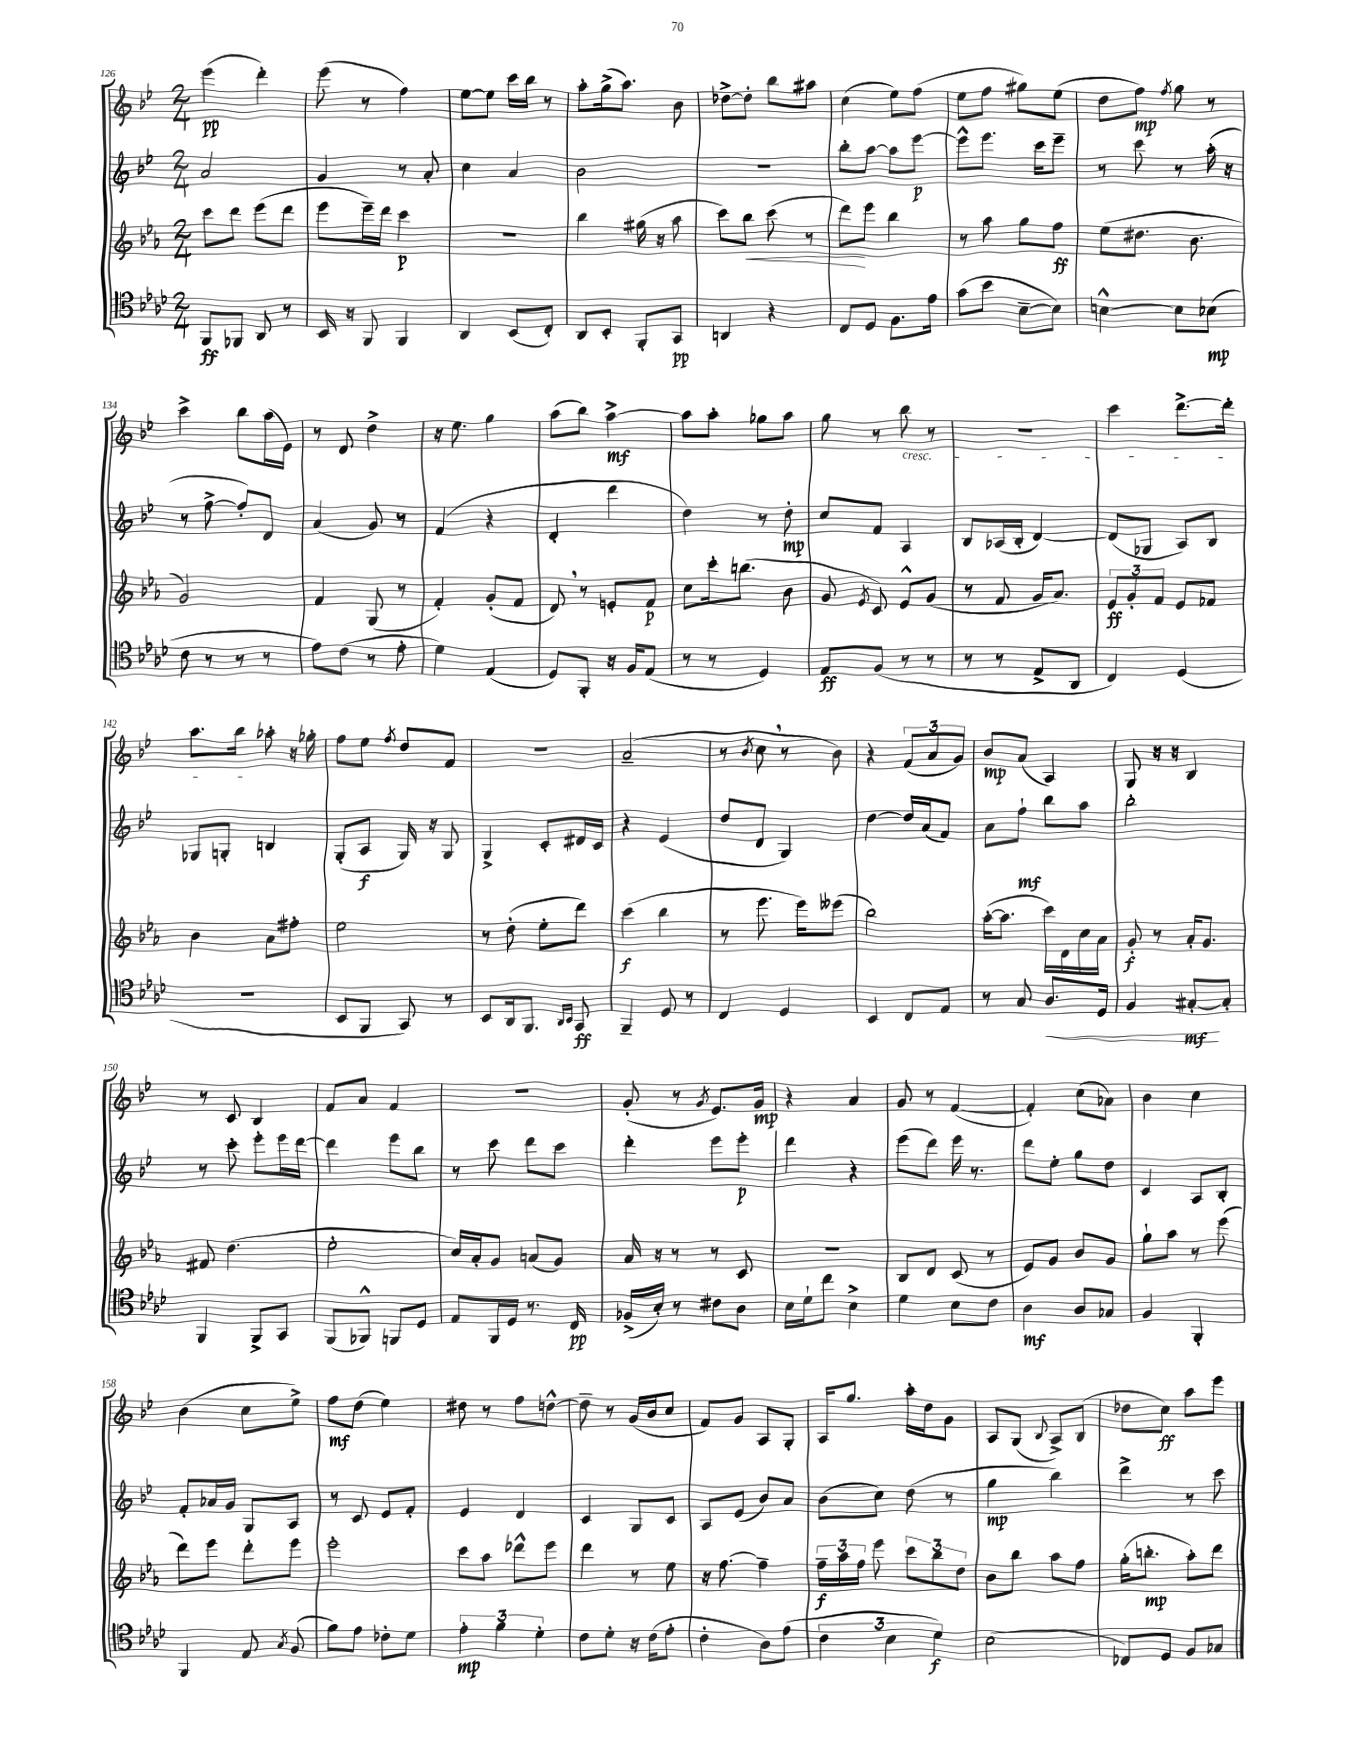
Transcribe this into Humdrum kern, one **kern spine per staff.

**kern	**dynam	**kern	**dynam	**kern	**dynam	**kern	**dynam
*part4	*part4	*part3	*part3	*part2	*part2	*part1	*part1
*staff4	*staff4	*staff3	*staff3	*staff2	*staff2	*staff1	*staff1
*clefC4	*	*clefG2	*	*clefG2	*	*clefG2	*
*k[b-e-a-d-]	*	*k[b-e-a-]	*	*k[b-e-]	*	*k[b-e-]	*
*M2/4	*	*M2/4	*	*M2/4	*	*M2/4	*
=126	=126	=126	=126	=126	=126	=126	=126
8FF/L	ff	8ccc\L	.	2a/	.	(4eee-\	pp
8FF-X/J	.	8ddd\J	.	.	.	.	.
8AA-/	.	(8eee-\L	.	.	.	4ddd'\)	.
8r	.	8ddd\J	.	.	.	.	.
=127	=127	=127	=127	=127	=127	=127	=127
16BB-/	.	8eee-\L	.	4g/	.	(8eee-\	.
16r	.	.	.	.	.	.	.
8FF/	.	16eee-~\L)	.	.	.	8r	.
.	.	16ddd\JJ	.	.	.	.	.
4FF/	.	4ccc\	p	8r	.	4ff\)	.
.	.	.	.	8a'/	.	.	.
=128	=128	=128	=128	=128	=128	=128	=128
4AA-/	.	2r	.	4cc\	.	[8ee-\L	.
.	.	.	.	.	.	8ee-\J]	.
(8BB-/L	.	.	.	4a/	.	16ccc\LL	.
.	.	.	.	.	.	16bb-\JJ	.
8C'/J)	.	.	.	.	.	8r	.
=129	=129	=129	=129	=129	=129	=129	=129
8AA-/L	.	4bb-\	.	2b-\	.	8aa'\L	.
8BB-'/J	.	.	.	.	.	(16gg^\k	.
.	.	.	.	.	.	8.aa\J)	.
8FF'/L	.	(16gg#X\	.	.	.	.	.
.	.	16r	.	.	.	.	.
8GG/J	pp	8aa-\	.	.	.	8b-\	.
=130	=130	=130	=130	=130	=130	=130	=130
4AAn/	.	8ccc\L)	.	2r	.	[8dd-X^\L	.
!	!	!	!LO:HP:b	!	!	!	!
.	.	8bb-\J	<	.	.	8dd-'\J]	.
4r	.	(8ccc\	.	.	.	8bb-\L	.
.	.	8r	.	.	.	8aa#X\J	.
=131	=131	=131	=131	=131	=131	=131	=131
8C/L	.	8ddd\L)	.	8bb-'\L	.	(4cc\	.
8D-/J	.	8eee-\J	[	[8aa\J	.	.	.
8.F\L	.	4bb-\	.	8aa\L]	.	8ee-\L)	.
.	.	.	.	[8eee-\J	p	(8ff\J	.
16e-\Jk	.	.	.	.	.	.	.
=132	=132	=132	=132	=132	=132	=132	=132
(8g\L	.	8r	.	8eee-^^\L]	.	8ee-\L	.
8b-\J	.	8aa-\	.	8.eee-\J	.	8ff\J	.
[8B-~\L	.	8gg\L	.	.	.	8gg#X\L)	.
.	.	.	.	16ccc\KL	.	.	.
8B-\J])	.	8ff\J	ff	8eee-~\J	.	(8ee-\J	.
=133	=133	=133	=133	=133	=133	=133	=133
[4Bn^^\	.	(8ee-\L	.	8r	.	8dd\L	.
.	.	8.dd#X\J	.	8ccc\	.	8ff\J)	mp
.	.	.	.	.	.	8qff/	.
8B\L]	.	.	.	8r	.	8gg\	.
.	.	8.b-\	.	.	.	.	.
(8B-X\J	mp	.	.	(16aa'\	.	8r	.
.	.	.	.	16r	.	.	.
!!LO:LB:g=z
=134	=134	=134	=134	=134	=134	=134	=134
8c\	.	2g/)	.	8r	.	4ccc^\	.
8r	.	.	.	[8ff^\	.	.	.
8r	.	.	.	8ff'/L])	.	8bb-\L	.
8r	.	.	.	8d/J	.	(16aa\L	.
.	.	.	.	.	.	16e-\JJ)	.
=135	=135	=135	=135	=135	=135	=135	=135
8e-\L)	.	4f/	.	(4a/	.	8r	.
(8c\J	.	.	.	.	.	8d/	.
8r	.	(8G/	.	8g/)	.	4dd^\	.
8e-'\	.	8r	.	8r	.	.	.
=136	=136	=136	=136	=136	=136	=136	=136
4d-\)	.	4f'/)	.	(4f/	.	16r	.
.	.	.	.	.	.	8.ee-\	.
(4E-/	.	(8g'/L	.	4r	.	4gg\	.
.	.	8f/J	.	.	.	.	.
=137	=137	=137	=137	=137	=137	=137	=137
8D-/L)	.	8d,/)	.	4d'/	.	(8aa\L	.
8FF'/J	.	8r	.	.	.	8bb-\J)	.
16r	.	8en'/L	.	4ddd\	.	[4aa^\	mf
16F/KL	.	.	.	.	.	.	.
(8E-/J	.	8f/J	p	.	.	.	.
=138	=138	=138	=138	=138	=138	=138	=138
8r	.	8cc\L	.	4dd\)	.	8aa\L]	.
8r	.	16ccc'\k	.	.	.	8aa'\J	.
.	.	(8.bbn\J	.	.	.	.	.
4D-/)	.	.	.	8r	.	8gg-X\L	.
.	.	8b-\	.	8dd'\	mp	8aa\J	.
=139	=139	=139	=139	=139	=139	=139	=139
8E-/L	ff	8g/	.	8cc/L	.	8gg\	.
.	.	8qe-/	.	.	.	.	.
(8F/J	.	8c/)	.	8f/J	.	8r	.
!	!	!	!	!	!	!LO:TX:b:i:t=cresc.	!
8r	.	8e-^^/L	.	4A/	.	8bb-\	.
8r	.	(8g/J	.	.	.	8r	.
=140	=140	=140	=140	=140	=140	=140	=140
8r	.	8r	.	8B-/L	.	2r	.
8r	.	8f/	.	(16A-X/L	.	.	.
.	.	.	.	16B-'/JJ	.	.	.
8E-^/L	.	16g/KL	.	[4d/)	.	.	.
.	.	8.a-/J)	.	.	.	.	.
8AA-/J	.	.	.	.	.	.	.
=141	=141	=141	=141	=141	=141	=141	=141
4C/)	.	12e-/L	ff	(8d/L]	.	4ccc\	.
.	.	12g'/	.	.	.	.	.
.	.	.	.	8G-X/J	.	.	.
.	.	12f/J	.	.	.	.	.
(4D-/	.	8e-/L	.	8A/L)	.	[8.ddd^\L	.
.	.	8f-X/J	.	8B-/J	.	.	.
.	.	.	.	.	.	16ddd'\Jk]	.
!!LO:LB:g=z
=142	=142	=142	=142	=142	=142	=142	=142
2r	.	4b-\	.	8G-X/L	.	8.aa\L	.
.	.	.	.	8Gn'/J	.	.	.
.	.	.	.	.	.	16bb-\Jk	.
.	.	8a-\L	.	4Bn/	.	8aa-X'\	.
.	.	8ff#X'\J	.	.	.	16r	.
.	.	.	.	.	.	16gg-X'\	.
=143	=143	=143	=143	=143	=143	=143	=143
8BB-/L	.	2ee-\	.	(8G'/L	.	8ff\L	.
8FF/J	.	.	.	8A/J	f	8ee-\J	.
.	.	.	.	.	.	8qff/	.
8GG/)	.	.	.	16G/)	.	8dd/L	.
.	.	.	.	16r	.	.	.
8r	.	.	.	8G/	.	8f/J	.
=144	=144	=144	=144	=144	=144	=144	=144
8BB-/L	.	8r	.	4G^/	.	2r	.
16AA-/k	.	(8dd'\	.	.	.	.	.
8.FF/J	.	.	.	.	.	.	.
.	.	8ee-'\L	.	8c'/L	.	.	.
16qqAA-/LL	.	.	.	.	.	.	.
16qqBB-/JJ	.	.	.	.	.	.	.
8GG/	ff	8ddd\J)	.	16d#X/L	.	.	.
.	.	.	.	16c/JJ	.	.	.
=145	=145	=145	=145	=145	=145	=145	=145
4FF~/	.	(4ccc\	f	4r	.	(2a~/	.
8D-/	.	4bb-\	.	(4e-/	.	.	.
8r	.	.	.	.	.	.	.
=146	=146	=146	=146	=146	=146	=146	=146
4C/	.	8r	.	8dd/L	.	8r	.
.	.	.	.	.	.	8qb-/	.
.	.	8.eee-\	.	8d/J	.	8cc,\	.
4D-/	.	.	.	4G/)	.	8r	.
.	.	16eee-\KL)	.	.	.	.	.
.	.	(8eee--X\J	.	.	.	8b-\)	.
=147	=147	=147	=147	=147	=147	=147	=147
4BB-/	.	2bb-\)	.	[4dd\	.	4r	.
8C/L	.	.	.	16dd/LL]	.	(12f/L	.
.	.	.	.	(16a/J	.	.	.
.	.	.	.	.	.	12a/	.
8E-/J	.	.	.	8f/J)	.	.	.
.	.	.	.	.	.	12g/J)	.
=148	=148	=148	=148	=148	=148	=148	=148
8r	.	([16aa-'\KL	.	8a\L	.	8b-/L	mp
.	.	8.aa-\J]	.	.	.	.	.
8G/	.	.	.	8ff`\J	mf	(8a/J	.
!	!LO:HP:b	!	!	!	!	!	!
8.A-/L	<	16ccc\LL)	.	8bb-\L	.	4A/)	.
.	.	16d\	.	.	.	.	.
.	.	16cc\	.	8aa\J	.	.	.
16D-/Jk	.	16a-\JJ	.	.	.	.	.
=149	=149	=149	=149	=149	=149	=149	=149
4F/	.	8g'/	f	2bb-'\	.	8G/	.
.	.	8r	.	.	.	16r	.
.	.	.	.	.	.	16r	.
[8G#X'/L	mf	16a-'/KL	.	.	.	4B-/	.
.	.	8.g/J	.	.	.	.	.
8G#'/J]	[	.	.	.	.	.	.
!!LO:LB:g=z
=150	=150	=150	=150	=150	=150	=150	=150
4FF/	.	8f#X/	.	8r	.	8r	.
.	.	(4.dd\	.	8ccc'\	.	8c/	.
8FF^/L	.	.	.	8eee-'\L	.	4B-/	.
8GG/J	.	.	.	16eee-\L	.	.	.
.	.	.	.	[16ddd\JJ	.	.	.
=151	=151	=151	=151	=151	=151	=151	=151
(8FF/L	.	2ee-'\	.	4ddd\]	.	8f/L	.
8FF-X^^/J)	.	.	.	.	.	8a/J	.
8FFn/L	.	.	.	8eee-\L	.	4f/	.
8D-/J	.	.	.	8bb-\J	.	.	.
=152	=152	=152	=152	=152	=152	=152	=152
8E-/L	.	16cc/LL)	.	8r	.	2r	.
.	.	16a-'/J	.	.	.	.	.
16FF/L	.	8g/J	.	8ccc\	.	.	.
16D-/JJ	.	.	.	.	.	.	.
8.r	.	(8an/L	.	8ddd\L	.	.	.
.	.	8g/J)	.	8ccc\J	.	.	.
16C/	pp	.	.	.	.	.	.
=153	=153	=153	=153	=153	=153	=153	=153
(16F-X^/LL	.	16a-/	.	4ddd'\	.	(8g'/	.
16B-'/JJ)	.	16r	.	.	.	.	.
8r	.	8r	.	.	.	8r	.
.	.	.	.	.	.	8qg/	.
8c#X\L	.	8r	.	8eee-\L	.	8.e-/L)	.
8A-\J	.	8c/	.	8eee-'\J	p	.	.
.	.	.	.	.	.	16g/Jk	mp
=154	=154	=154	=154	=154	=154	=154	=154
16B-\LL	.	2r	.	4ddd\	.	4r	.
16d-`\J	.	.	.	.	.	.	.
8cc\J	.	.	.	.	.	.	.
4B-^\	.	.	.	4r	.	4a/	.
=155	=155	=155	=155	=155	=155	=155	=155
4d-\	.	8B-/L	.	(8eee-\L	.	8g/	.
.	.	8d/J	.	8ddd\J)	.	8r	.
8B-\L	.	(8c/	.	16eee-\	.	([4f/	.
.	.	.	.	8.r	.	.	.
8c\J	.	8r	.	.	.	.	.
=156	=156	=156	=156	=156	=156	=156	=156
4A-\	mf	8e-/L)	.	8ddd\L	.	4f'/])	.
.	.	8g/J	.	8ee-'\J	.	.	.
8A-/L	.	8b-/L	.	8gg\L	.	(8cc\L	.
8G-X/J	.	8g/J	.	8dd\J	.	8a-X\J)	.
=157	=157	=157	=157	=157	=157	=157	=157
4F/	.	8gg`\L	.	4c/	.	4b-\	.
.	.	8aa-\J	.	.	.	.	.
4FF'/	.	8r	.	8A/L	.	4cc\	.
.	.	(8eee-\	.	8B-'/J	.	.	.
!!LO:LB:g=z
=158	=158	=158	=158	=158	=158	=158	=158
4FF/	.	8ddd\L)	.	8f'/L	.	(4b-\	.
.	.	8eee-\J	.	16a-X/L	.	.	.
.	.	.	.	16g/JJ	.	.	.
8E-/	.	8ddd'\L	.	8G/L	.	8cc\L	.
8qG/	.	.	.	.	.	.	.
(8F/	.	8eee-\J	.	8A/J	.	8ee-^\J)	.
=159	=159	=159	=159	=159	=159	=159	=159
8f\L)	.	2eee-'\	.	8r	.	8ff\L	mf
8e-\J	.	.	.	8c/	.	(8dd\J	.
8c-X'\L	.	.	.	8e-/L	.	4ee-\)	.
8d-\J	.	.	.	8f'/J	.	.	.
=160	=160	=160	=160	=160	=160	=160	=160
6e-'\	mp	8ccc\L	.	4e-/	.	8dd#X\	.
.	.	8aa-\J	.	.	.	8r	.
6f\	.	.	.	.	.	.	.
.	.	8ddd-X^^\L	.	4d/	.	8ff\L	.
6d-'\	.	.	.	.	.	.	.
.	.	8eee-\J	.	.	.	[8ddn^^\J	.
=161	=161	=161	=161	=161	=161	=161	=161
8c\L	.	4ddd\	.	4c/	.	8dd~\]	.
8d-'\J	.	.	.	.	.	8r	.
16r	.	8r	.	8G/L	.	(16g/LL	.
(16c\KL	.	.	.	.	.	16b-/J	.
8e-'\J	.	8ee-\	.	8c/J	.	8cc/J	.
=162	=162	=162	=162	=162	=162	=162	=162
4c'\	.	16r	.	8A/L	.	8f/L)	.
.	.	[8.ff\	.	.	.	.	.
.	.	.	.	(8e-/J	.	8g/J	.
8A-\L)	.	4ff~\]	.	8b-/L)	.	8A/L	.
(8e-\J	.	.	.	8a/J	.	8G'/J	.
=163	=163	=163	=163	=163	=163	=163	=163
6c\	.	24ff~\LL	f	(8b-\L	.	16A/KL	.
.	.	24aa-\	.	.	.	.	.
.	.	.	.	.	.	8.gg/J	.
.	.	24ff\JJ	.	.	.	.	.
.	.	8eee-\	.	8cc\J)	.	.	.
6B-\	.	.	.	.	.	.	.
.	.	12ccc\L	.	(8dd\	.	16aa'\LL	.
.	.	.	.	.	.	16dd\J	.
6d-\)	f	12bb-\	.	.	.	.	.
.	.	.	.	8r	.	8g\J	.
.	.	12dd\J	.	.	.	.	.
=164	=164	=164	=164	=164	=164	=164	=164
(2B-\	.	8b-\L	.	4gg\	mp	8A/L	.
.	.	8bb-\J	.	.	.	(8G/J	.
.	.	.	.	.	.	8qqB-/	.
.	.	8aa-\L	.	4bb-\)	.	8A^/L)	.
.	.	8ff\J	.	.	.	(8B-/J	.
=165	=165	=165	=165	=165	=165	=165	=165
8C-X/L)	.	(16gg'\KL	.	4ddd^\	.	8dd-X\L	.
.	.	8.bbn'\J	mp	.	.	.	.
8D-/J	.	.	.	.	.	8cc\J)	ff
8F/L	.	8aa-'\L)	.	8r	.	8aa\L	.
8G-X/J	.	8ddd\J	.	8ccc\	.	8eee-\J	.
==	==	==	==	==	==	==	==
*-	*-	*-	*-	*-	*-	*-	*-
